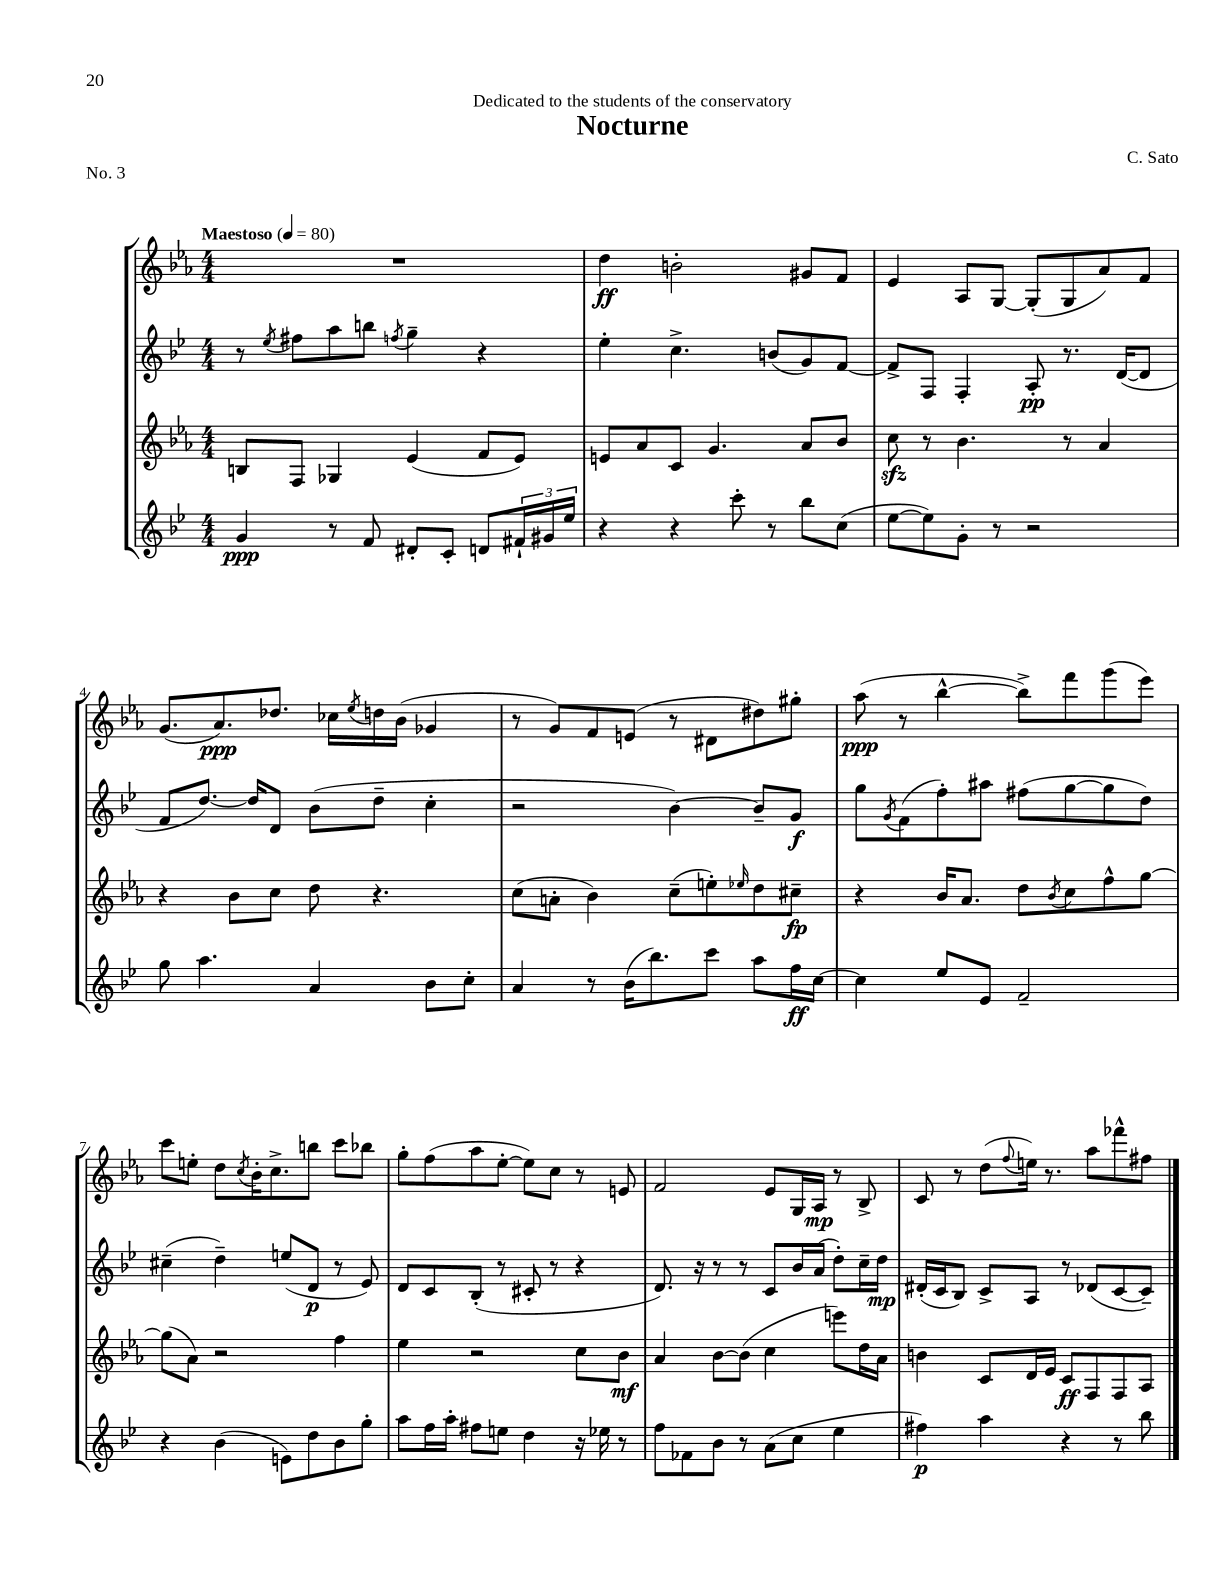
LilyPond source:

\header { title = "Nocturne" composer = "C. Sato" dedication = "Dedicated to the students of the conservatory" piece = "No. 3" }
<<
\new StaffGroup <<
\new Staff = "s0" {
    \clef treble \key ees \major \numericTimeSignature \time 4/4 \tempo "Maestoso" 4 = 80
    R1 |
    d''4\ff b'2-. gis'8 f'8 |
    ees'4 aes8 g8~ g8-.( g8 aes'8) f'8 |
    g'8.( aes'8.\ppp) des''8. ces''16 \acciaccatura { ees''8 } d''16 bes'16( ges'4 |
    r8 g'8) f'8 e'8( r8 dis'8 dis''8) gis''8-. |
    aes''8\ppp( r8 bes''4~-^ bes''8->) f'''8 g'''8( ees'''8) |
    c'''8 e''8-. d''8 \acciaccatura { c''8 } bes'16-. c''8.-> b''8 c'''8 bes''8 |
    g''8-. f''8( aes''8 ees''8~-. ees''8) c''8 r8 e'8 |
    f'2 ees'8 g16 aes16\mp r8 bes8-> |
    c'8 r8 d''8( \appoggiatura { f''8 } e''16) r8. aes''8 fes'''8-^ fis''8 \bar "|." |
}
\new Staff = "s1" {
    \clef treble \key bes \major \numericTimeSignature \time 4/4
    r8 \acciaccatura { ees''8 } fis''8 a''8 b''8 \acciaccatura { f''8 } g''4-- r4 |
    ees''4-. c''4.-> b'8( g'8) f'8~ |
    f'8-> f8 f4-. a8-.\pp r8. d'16~( d'8 |
    f'8 d''8.~) d''16 d'8 bes'8( d''8-- c''4-. |
    r2 bes'4~) bes'8-- g'8\f |
    g''8 \acciaccatura { g'8 } f'8( f''8-.) ais''8 fis''8( g''8~ g''8 d''8) |
    cis''4--( d''4--) e''8( d'8\p r8 ees'8) |
    d'8 c'8 bes8-.( r8 cis'8-. r8 r4 |
    d'8.) r16 r8 r8 c'8 bes'16 a'16( d''8-.) c''16-- d''16\mp |
    dis'16-.( c'16 bes8) c'8-> a8 r8 des'8( c'8~ c'8--) \bar "|." |
}
\new Staff = "s2" {
    \clef treble \key ees \major \numericTimeSignature \time 4/4
    b8 f8 ges4 ees'4( f'8 ees'8) |
    e'8 aes'8 c'8 g'4. aes'8 bes'8 |
    c''8\sfz r8 bes'4. r8 aes'4 |
    r4 bes'8 c''8 d''8 r4. |
    c''8( a'8-. bes'4) c''8--( e''8-.) \grace { ees''16 } d''8 cis''8--\fp |
    r4 bes'16 aes'8. d''8 \acciaccatura { bes'8 } c''8 f''8-^ g''8~ |
    g''8( aes'8) r2 f''4 |
    ees''4 r2 c''8 bes'8\mf |
    aes'4 bes'8~ bes'8( c''4 e'''8) d''16 aes'16 |
    b'4 c'8 d'16 ees'16 c'8\ff f8 f8 aes8 \bar "|." |
}
\new Staff = "s3" {
    \clef treble \key bes \major \numericTimeSignature \time 4/4
    g'4\ppp r8 f'8 dis'8-. c'8-. d'8 \tuplet 3/2 { fis'16-! gis'16 ees''16 } |
    r4 r4 c'''8-. r8 bes''8 c''8( |
    ees''8~ ees''8) g'8-. r8 r2 |
    g''8 a''4. a'4 bes'8 c''8-. |
    a'4 r8 bes'16( bes''8.) c'''8 a''8 f''16\ff c''16~ |
    c''4 ees''8 ees'8 f'2-- |
    r4 bes'4( e'8) d''8 bes'8 g''8-. |
    a''8 f''16 a''16-. fis''8 e''8 d''4 r16 ees''16 r8 |
    f''8 fes'8 bes'8 r8 a'8( c''8 ees''4 |
    fis''4\p) a''4 r4 r8 bes''8 \bar "|." |
}
>>
>>
